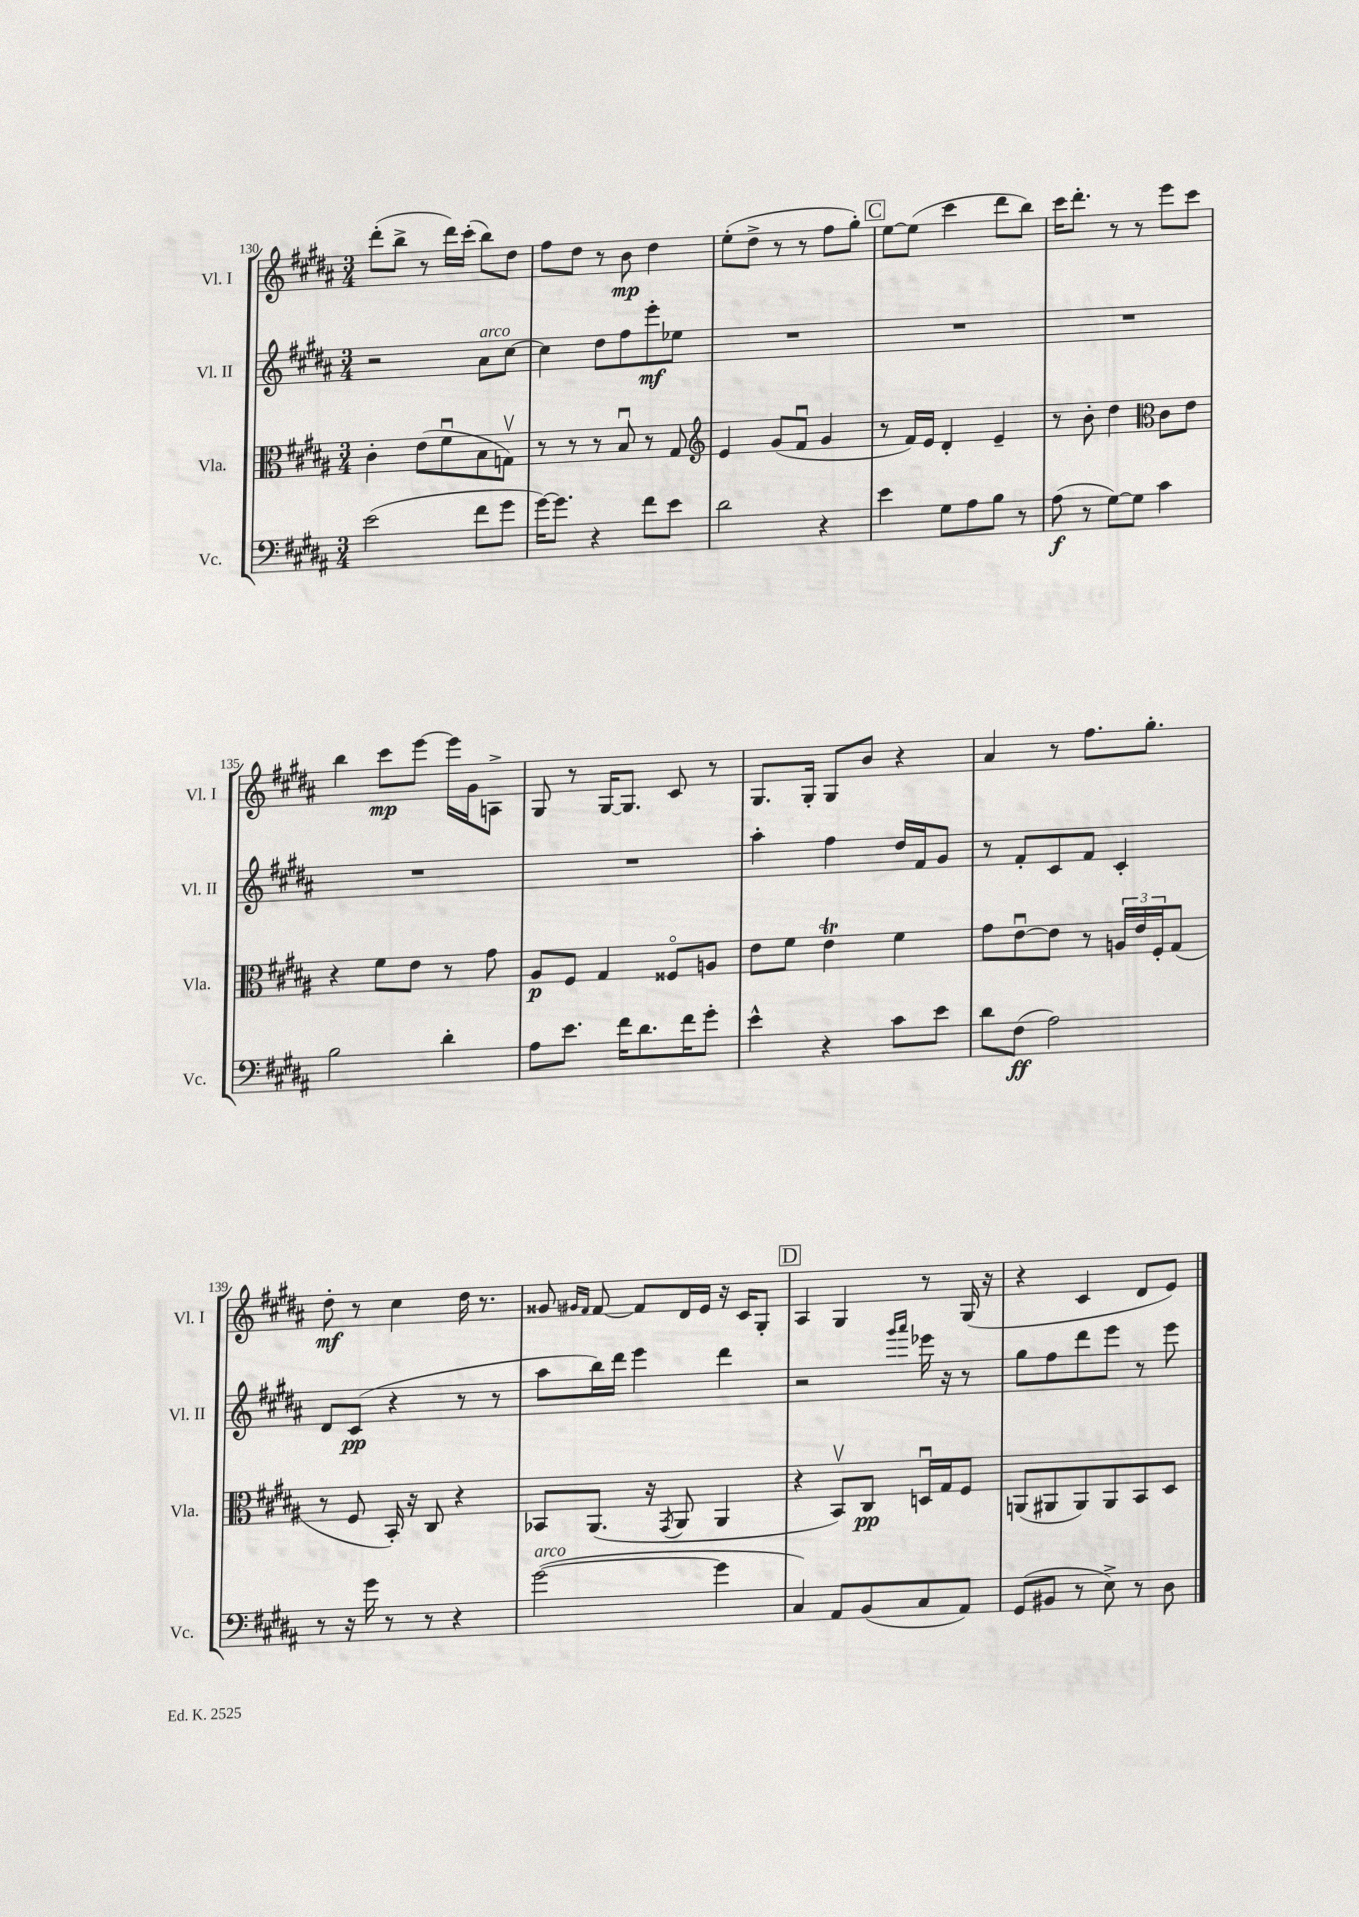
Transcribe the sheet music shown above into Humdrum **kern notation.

**kern	**kern	**kern	**kern
*staff4	*staff3	*staff2	*staff1
*clefF4	*clefC3	*clefG2	*clefG2
*k[f#c#g#d#a#]	*k[f#c#g#d#a#]	*k[f#c#g#d#a#]	*k[f#c#g#d#a#]
*M3/4	*M3/4	*M3/4	*M3/4
(2e	4c#'	2r	(8ddd#'
.	.	.	8bb^
.	(8e	.	8r
.	8f#u	.	16ddd#)
.	.	.	(16ccc#'
8f#	8B	8a#	8bb)
8g#	8Gv)	[8cc#	8dd#
=	=	=	=
[16g#)	8r	4cc#]	8ff#
8.g#]	.	.	.
.	8r	.	8dd#
4r	8r	8dd#	8r
.	8Bu	8ff#	8b
8f#	8r	8eee'	4dd#
8e	8G#	8ee-	.
=	=	=	=
*	*clefG2	*	*
2d#	4e	2.r	(8ee'
.	.	.	8dd#^
.	(8g#	.	8r
.	8f#u	.	8r
4r	4g#	.	8ff#
.	.	.	8gg#')
=	=	=	=
4e	8r	2.r	[8ee
.	16f#)	.	(8ee]
.	16e	.	.
8G#	4d#'	.	4ccc#
8A#	.	.	.
8B	4e~	.	8ddd#
8r	.	.	8bb)
=	=	=	=
(8A#	8r	2.r	16ccc#
.	.	.	8.ddd#'
8r	8b'	.	.
[8G#)	4dd#	.	8r
8G#]	.	.	8r
*	*clefC3	*	*
4c#	8c#	.	8eee
.	8e	.	8ccc#
=	=	=	=
2B	4r	2.r	4bb
.	8f#	.	8ccc#
.	8e	.	[8eee
4d#'	8r	.	16eee]
.	.	.	16g#
.	8g#	.	8A^
=	=	=	=
8A#	8A#	2.r	8G#
8.e	8F#	.	8r
.	4G#	.	[16G#
16f#	.	.	8.G#]
8.d#	.	.	.
.	8F##o	.	8c#
16f#	.	.	.
8g#'	8A	.	8r
=	=	=	=
4e^^	8e	4aa#'	8.G#
.	8f#	.	.
.	.	.	16G#'
4r	4e	4ff#	8G#
.	.	.	8b
8c#	4f#	16dd#	4r
.	.	16f#	.
8e	.	8g#	.
=	=	=	=
8d#	8g#	8r	4a#
(8F#	[8eu	8f#'	.
2A#)	8e]	8c#	8r
.	8r	8f#	8.ff#
.	24A	4c#'	.
.	24e	.	.
.	.	.	8.gg#'
.	24F#'	.	.
.	(8G#	.	.
=	=	=	=
8r	8r	8d#	8dd#'
16r	8F#	(8c#	8r
16g#	.	.	.
8r	16BB')	4r	4cc#
.	16r	.	.
8r	8C#	.	.
4r	4r	8r	16dd#
.	.	.	8.r
.	.	8r	.
=	=	=	=
([2g#	8BB-	8aa#	8g##
.	.	.	16qqg#
.	.	.	16qqf#
.	(8.AA#	16bb)	[8f#
.	.	16ddd#	.
.	.	4eee	8f#]
.	16r	.	.
.	8qGG#	.	.
.	8AA#	.	16d#
.	.	.	16e
4g#]	4AA#	4ddd#	16r
.	.	.	16c#
.	.	.	8G#'
=	=	=	=
4C#)	4r	2r	4A#
8AA#	8BBv)	.	4G#
(8BB	8C#	.	.
.	.	16qqggg#	.
.	.	16qqaaa#	.
8C#	16Du	16eee-	8r
.	16G#	16r	.
8AA#)	8F#	8r	(16G#
.	.	.	16r
=	=	=	=
(8GG#	(8AA	8gg#	4r
8BB#	8AA#	8ff#	.
8r	8AA#)	8ddd#	4c#
8E^)	8AA#	8eee	.
8r	8BB	8r	8d#
8D#	8D#	8eee	8e)
==	==	==	==
*-	*-	*-	*-
